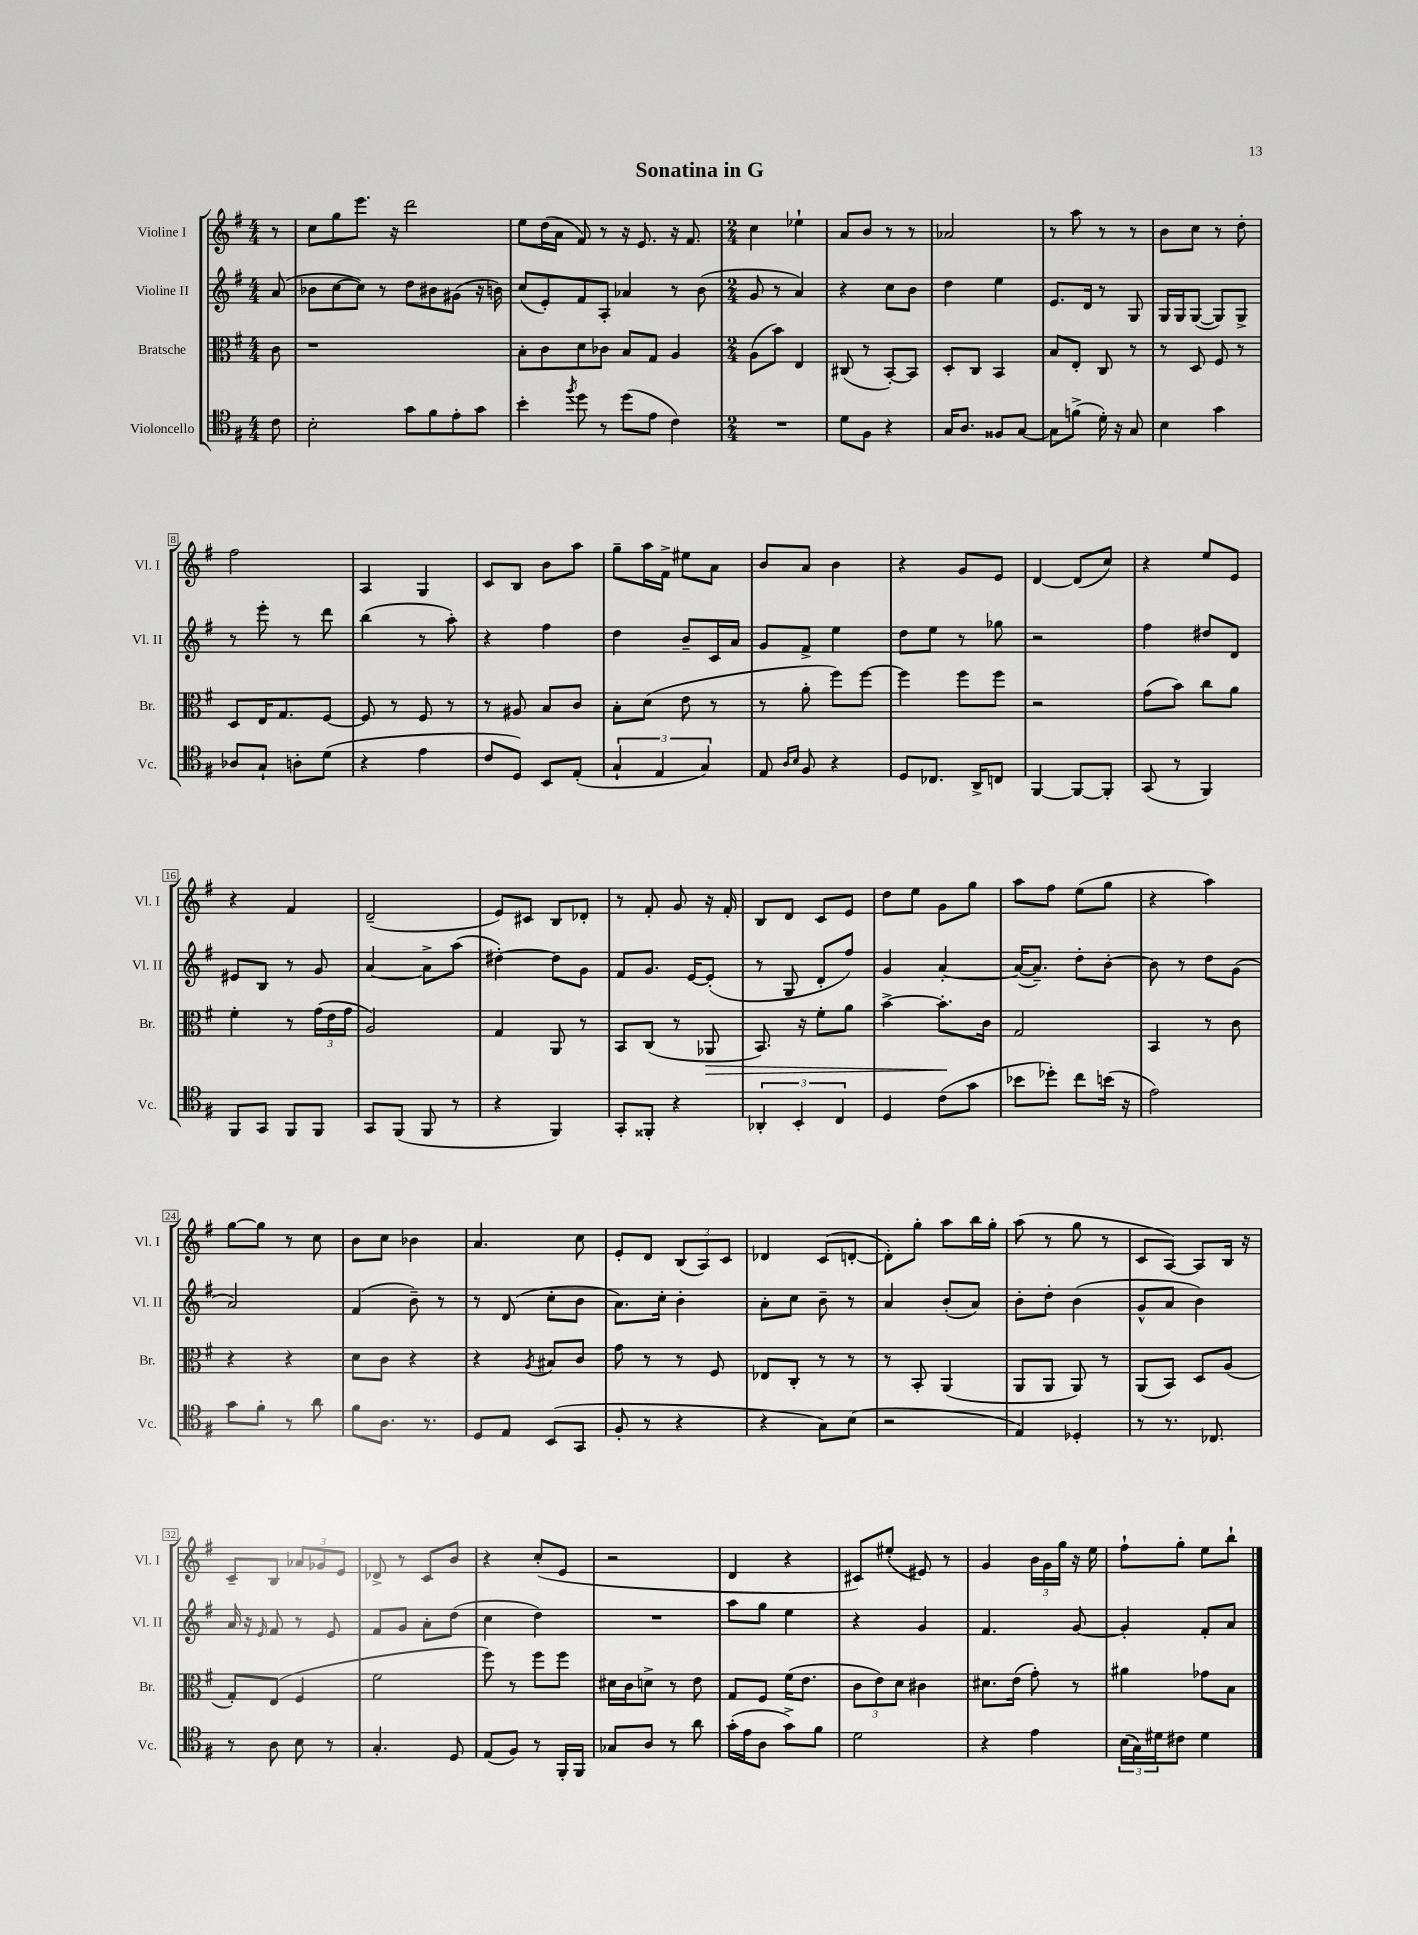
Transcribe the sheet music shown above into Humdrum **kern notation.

**kern	**kern	**kern	**kern
*staff4	*staff3	*staff2	*staff1
*clefC4	*clefC3	*clefG2	*clefG2
*k[f#]	*k[f#]	*k[f#]	*k[f#]
*M4/4	*M4/4	*M4/4	*M4/4
8c	8c	(8a	8r
=	=	=	=
2B'	1r	8b-	8cc
.	.	[8cc	8gg
.	.	8cc])	8.eee
.	.	8r	.
.	.	.	16r
8g	.	8dd	2ddd
8f#	.	8b#	.
8e'	.	(8g#	.
8g	.	16r	.
.	.	16b)	.
=	=	=	=
4b'	8B'	(8cc	8ee
.	8c	8e')	(16dd
.	.	.	16a
8qff#	.	.	.
8dd	8d	8f#	8f#)
8r	8c-	8A'	8r
(8dd	8B	4a-	16r
.	.	.	8.e
8e	8G	.	.
4c)	4A	8r	16r
.	.	.	8.f#
.	.	(8b	.
=	=	=	=
*M2/4	*M2/4	*M2/4	*M2/4
2r	(8A	8g	4cc
.	8b)	8r	.
.	4E	4a)	4ee-`
=	=	=	=
8d	(8C#	4r	8a
8F#	8r	.	8b
4r	[8BB')	8cc	8r
.	8BB]	8b	8r
=	=	=	=
16G	8D'	4dd	2a-
8.A	.	.	.
.	8C	.	.
8F##	4BB	4ee	.
[8G	.	.	.
=	=	=	=
8G]	8B	8.e	8r
(8f^	8E'	.	8aa
.	.	16d	.
16d')	8C	8r	8r
16r	.	.	.
8G	8r	8G	8r
=	=	=	=
4B	8r	16G	8b
.	.	16G	.
.	8D	([8G	8cc
4g	8F#	8G])	8r
.	8r	8G^	8dd'
=	=	=	=
8A-	8D	8r	2ff#
8G`	16E	8eee'	.
.	8.G	.	.
8A'	.	8r	.
(8d	[8F#	8ddd	.
=	=	=	=
4r	8F#]	(4bb	4A
.	8r	.	.
4e	8F#	8r	4G
.	8r	8aa')	.
=	=	=	=
8c	8r	4r	8c
8D)	8A#	.	8B
8BB	8B	4ff#	8b
(8E'	8c	.	8aa
=	=	=	=
6G`	8B'	4dd	8gg~
.	(8d	.	16aa
6E	.	.	.
.	.	.	16f#^
.	8e	8b~	8ee#
6G)	.	.	.
.	8r	16c	8a
.	.	16a	.
=	=	=	=
8E	8r	8g	8b
16qqA	.	.	.
16qqB	.	.	.
8F#	8a'	8f#^	8a
4r	8ff#)	4ee	4b
.	[8ff#	.	.
=	=	=	=
8D	4ff#]	8dd	4r
8.C-	.	8ee	.
.	8ff#	8r	8g
16AA^	.	.	.
8C	8ff#	8gg-	8e
=	=	=	=
[4FF#	2r	2r	[4d
8FF#_	.	.	(8d]
8FF#']	.	.	8cc)
=	=	=	=
(8GG	(8g	4ff#	4r
8r	8b)	.	.
4FF#)	8cc	8dd#	8ee
.	8a	8d	8e
=	=	=	=
8FF#	4f#'	8e#	4r
8GG	.	8B	.
8FF#	8r	8r	4f#
8FF#	(24g	8g	.
.	24e	.	.
.	24g	.	.
=	=	=	=
8GG	2A)	[4a	(2d~
(8FF#	.	.	.
8FF#	.	8a^]	.
8r	.	(8aa	.
=	=	=	=
4r	4G	[4dd#')	8e)
.	.	.	8c#
4FF#)	8AA	8dd#]	8B
.	8r	8g	8d-'
=	=	=	=
8GG'	8BB	8f#	8r
8FF##'	(8C	8.g	8f#'
4r	8r	.	8g
.	.	[16e	.
.	8AA-	(8e']	16r
.	.	.	16f#'
=	=	=	=
6AA-'	8.BB)	8r	8B
.	.	8G	8d
6BB'	.	.	.
.	16r	.	.
.	8f#'	8d'	8c
6C	.	.	.
.	8a	8ff#)	8e
=	=	=	=
4D	[4b^	4g	8dd
.	.	.	8ee
(8c	8.b']	[4a'	8g
8g	.	.	8gg
.	16c	.	.
=	=	=	=
8b-	2G	(16a_	8aa
.	.	8.a~])	.
8dd-')	.	.	8ff#
8cc	.	8dd'	(8ee
(16b	.	[8b'	8gg
16r	.	.	.
=	=	=	=
2e)	4BB	8b]	4r
.	.	8r	.
.	8r	8dd	4aa)
.	8c	(8g	.
=	=	=	=
8g	4r	2a)	[8gg
8f#'	.	.	8gg]
8r	4r	.	8r
8a	.	.	8cc
=	=	=	=
8f#	8d	(4f#	8b
8.A	8c	.	8cc
.	4r	8b~)	4b-
8.r	.	.	.
.	.	8r	.
=	=	=	=
8D	4r	8r	4.a
8E	.	(8d	.
.	8qA	.	.
(8BB	8B#	8cc'	.
8GG	8c	8b	8cc
=	=	=	=
8F#'	8g	8.a)	8e'
8r	8r	.	8d
.	.	16cc'	.
4r	8r	4b'	(12B
.	.	.	12A)
.	8F#	.	.
.	.	.	12c
=	=	=	=
4r	8E-	8a'	4d-
.	8C'	8cc	.
8G)	8r	8b~	(8c
(8B	8r	8r	[8d'
=	=	=	=
2r	8r	4a	8d'])
.	8BB'	.	8gg'
.	(4AA	(8b'	8aa
.	.	8a)	16bb
.	.	.	16gg'
=	=	=	=
4E)	8AA	8b'	(8aa
.	8AA	8dd'	8r
4D-'	8AA)	(4b	8gg
.	8r	.	8r
=	=	=	=
8r	(8AA	8g^^	8c
8.r	8BB)	8a	[8A)
.	8D	4b)	8A]
8.C-	.	.	.
.	(8A	.	16B
.	.	.	16r
=	=	=	=
8r	8G')	16a	8c~
.	.	16r	.
.	.	16qqe	.
8A	(8E	8f#	8B
8B	4F#	8r	12a-
.	.	.	12g-
8r	.	8e	.
.	.	.	12e
=	=	=	=
4.G'	2f#	8f#	8d-^
.	.	8g	8r
.	.	8a'	8c
8D	.	(8dd	8b
=	=	=	=
(8E	8ff#)	4cc	4r
8F#)	8r	.	.
8r	8ff#	4dd)	(8cc'
16FF#'	8ff#	.	8e
16FF#	.	.	.
=	=	=	=
8G-	16d#	2r	2r
.	16c	.	.
8A	8d^	.	.
8r	8r	.	.
8a	8e	.	.
=	=	=	=
(16g'	8G	8aa	4d
16e	.	.	.
8A	8F#	8gg	.
8g^)	(16f#	4ee	4r
.	8.e	.	.
8f#	.	.	.
=	=	=	=
2d	12c	4r	8c#)
.	12e)	.	.
.	.	.	(8ee#'
.	12d	.	.
.	4c#	4g	8e#)
.	.	.	8r
=	=	=	=
4r	8.d#	4.f#	4g
.	(16e	.	.
4e	8g')	.	24b
.	.	.	24g
.	.	.	24gg
.	8r	[8g	16r
.	.	.	16ee
=	=	=	=
(24B	4a#	4g']	8ff#`
24G)	.	.	.
24d#	.	.	.
8c#	.	.	8gg'
4d#	8g-	8f#'	8ee
.	8B	8a	8bb`
==	==	==	==
*-	*-	*-	*-
